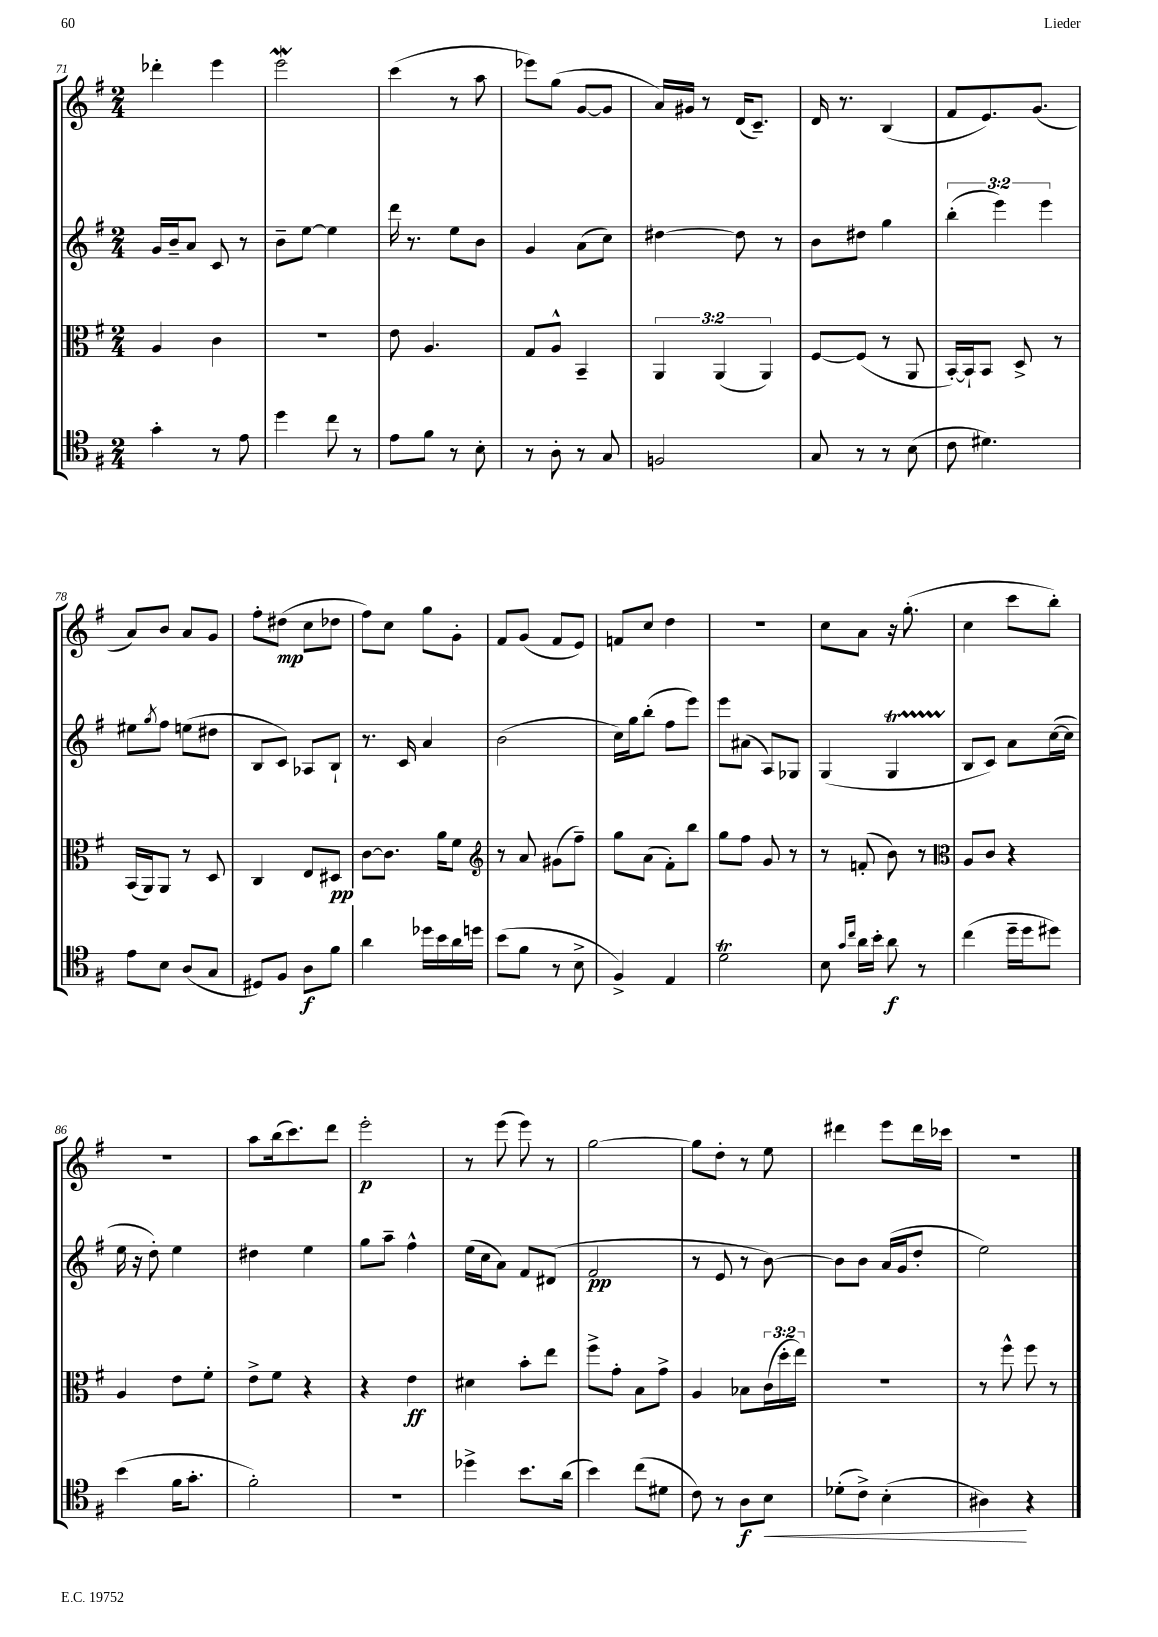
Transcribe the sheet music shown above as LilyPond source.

<<
\new StaffGroup <<
\new Staff = "s0" {
    \clef treble \key g \major \numericTimeSignature \time 2/4
    des'''4-. e'''4 |
    e'''2\mordent |
    c'''4( r8 a''8 |
    ees'''8) g''8( g'8~ g'8 |
    a'16) gis'16 r8 d'16( c'8.--) |
    d'16 r8. b4( |
    fis'8 e'8.) g'8.( |
    a'8) b'8 a'8 g'8 |
    fis''8-. dis''8\mp( c''8 des''8 |
    fis''8) c''8 g''8 g'8-. |
    fis'8 g'8( fis'8 e'8) |
    f'8 c''8 d''4 |
    R2 |
    c''8 a'8 r16 g''8.-.( |
    c''4 c'''8 b''8-.) |
    r2 |
    a''8 b''16( c'''8.) d'''8 |
    e'''2-.\p |
    r8 e'''8( e'''8) r8 |
    g''2~ |
    g''8 d''8-. r8 e''8 |
    dis'''4 e'''8 dis'''16 ces'''16 |
    r2 \bar "|." |
}
\new Staff = "s1" {
    \clef treble \key g \major \numericTimeSignature \time 2/4 \override Staff.TupletNumber.text = #tuplet-number::calc-fraction-text
    g'16 b'16-- a'8 c'8 r8 |
    b'8-- e''8~ e''4 |
    d'''16 r8. e''8 b'8 |
    g'4 a'8( c''8) |
    dis''4~ dis''8 r8 |
    b'8 dis''8 g''4 |
    \tuplet 3/2 { b''4-.( e'''4) e'''4 } |
    eis''8 \acciaccatura { g''8 } fis''8 e''8( dis''8 |
    b8 c'8) aes8 b8-! |
    r8. c'16 a'4 |
    b'2( |
    c''16) g''16 b''8-.( fis''8 e'''8) |
    e'''8 ais'8( a8) ges8 |
    g4( g4\startTrillSpan |
    b8\stopTrillSpan c'8) a'8 c''16~( c''16 |
    e''16 r16 d''8-.) e''4 |
    dis''4 e''4 |
    g''8 a''8-- fis''4-^ |
    e''16( c''16 a'8) fis'8 dis'8( |
    fis'2\pp |
    r8 e'8 r8 b'8~) |
    b'8 b'8 a'16( g'16 d''8-. |
    e''2) \bar "|." |
}
\new Staff = "s2" {
    \clef alto \key g \major \numericTimeSignature \time 2/4 \override Staff.TupletNumber.text = #tuplet-number::calc-fraction-text
    a4 c'4 |
    r2 |
    e'8 a4. |
    g8 a8-^ b,4-- |
    \tuplet 3/2 { a,4 a,4( a,4) } |
    fis8~ fis8( r8 a,8 |
    b,16~-.) b,16-! b,8 d8-> r8 |
    b,16( a,16) a,8 r8 d8 |
    c4 e8 dis8\pp |
    c'8~ c'8. a'16 fis'8 |
    \clef treble r8 a'8 gis'8( fis''8--) |
    g''8 a'8( fis'8-.) b''8 |
    g''8 fis''8 g'8 r8 |
    r8 f'8-.( b'8) r8 |
    \clef alto a8 c'8 r4 |
    a4 e'8 fis'8-. |
    e'8-> fis'8 r4 |
    r4 e'4\ff |
    dis'4 b'8-. e''8 |
    fis''8-> g'8-. b8 g'8-> |
    a4 bes8 \tuplet 3/2 { c'16( d''16-. e''16) } |
    R2 |
    r8 fis''8-^ fis''8 r8 \bar "|." |
}
\new Staff = "s3" {
    \clef tenor \key g \major \numericTimeSignature \time 2/4
    g'4-. r8 e'8 |
    d''4 c''8 r8 |
    e'8 fis'8 r8 b8-. |
    r8 a8-. r8 g8 |
    f2 |
    g8 r8 r8 b8( |
    c'8 dis'4.) |
    e'8 b8 a8( g8 |
    dis8) fis8 a8\f fis'8 |
    a'4 des''16 b'16 a'16 d''16 |
    b'8( fis'8 r8 b8-> |
    fis4->) e4 |
    d'2\trill |
    b8 \grace { g'16 c''16 } a'16 b'16-. a'8\f r8 |
    c''4( d''16-- d''16 dis''8) |
    b'4( fis'16 g'8.-. |
    fis'2-.) |
    R2 |
    des''4-> b'8. a'16( |
    b'4) c''8( dis'8 |
    c'8) r8 a8\f b8\< |
    des'8-.( c'8->) b4-.( |
    ais4\!) r4 \bar "|." |
}
>>
>>
\layout { \context { \Score currentBarNumber = #71 } }
